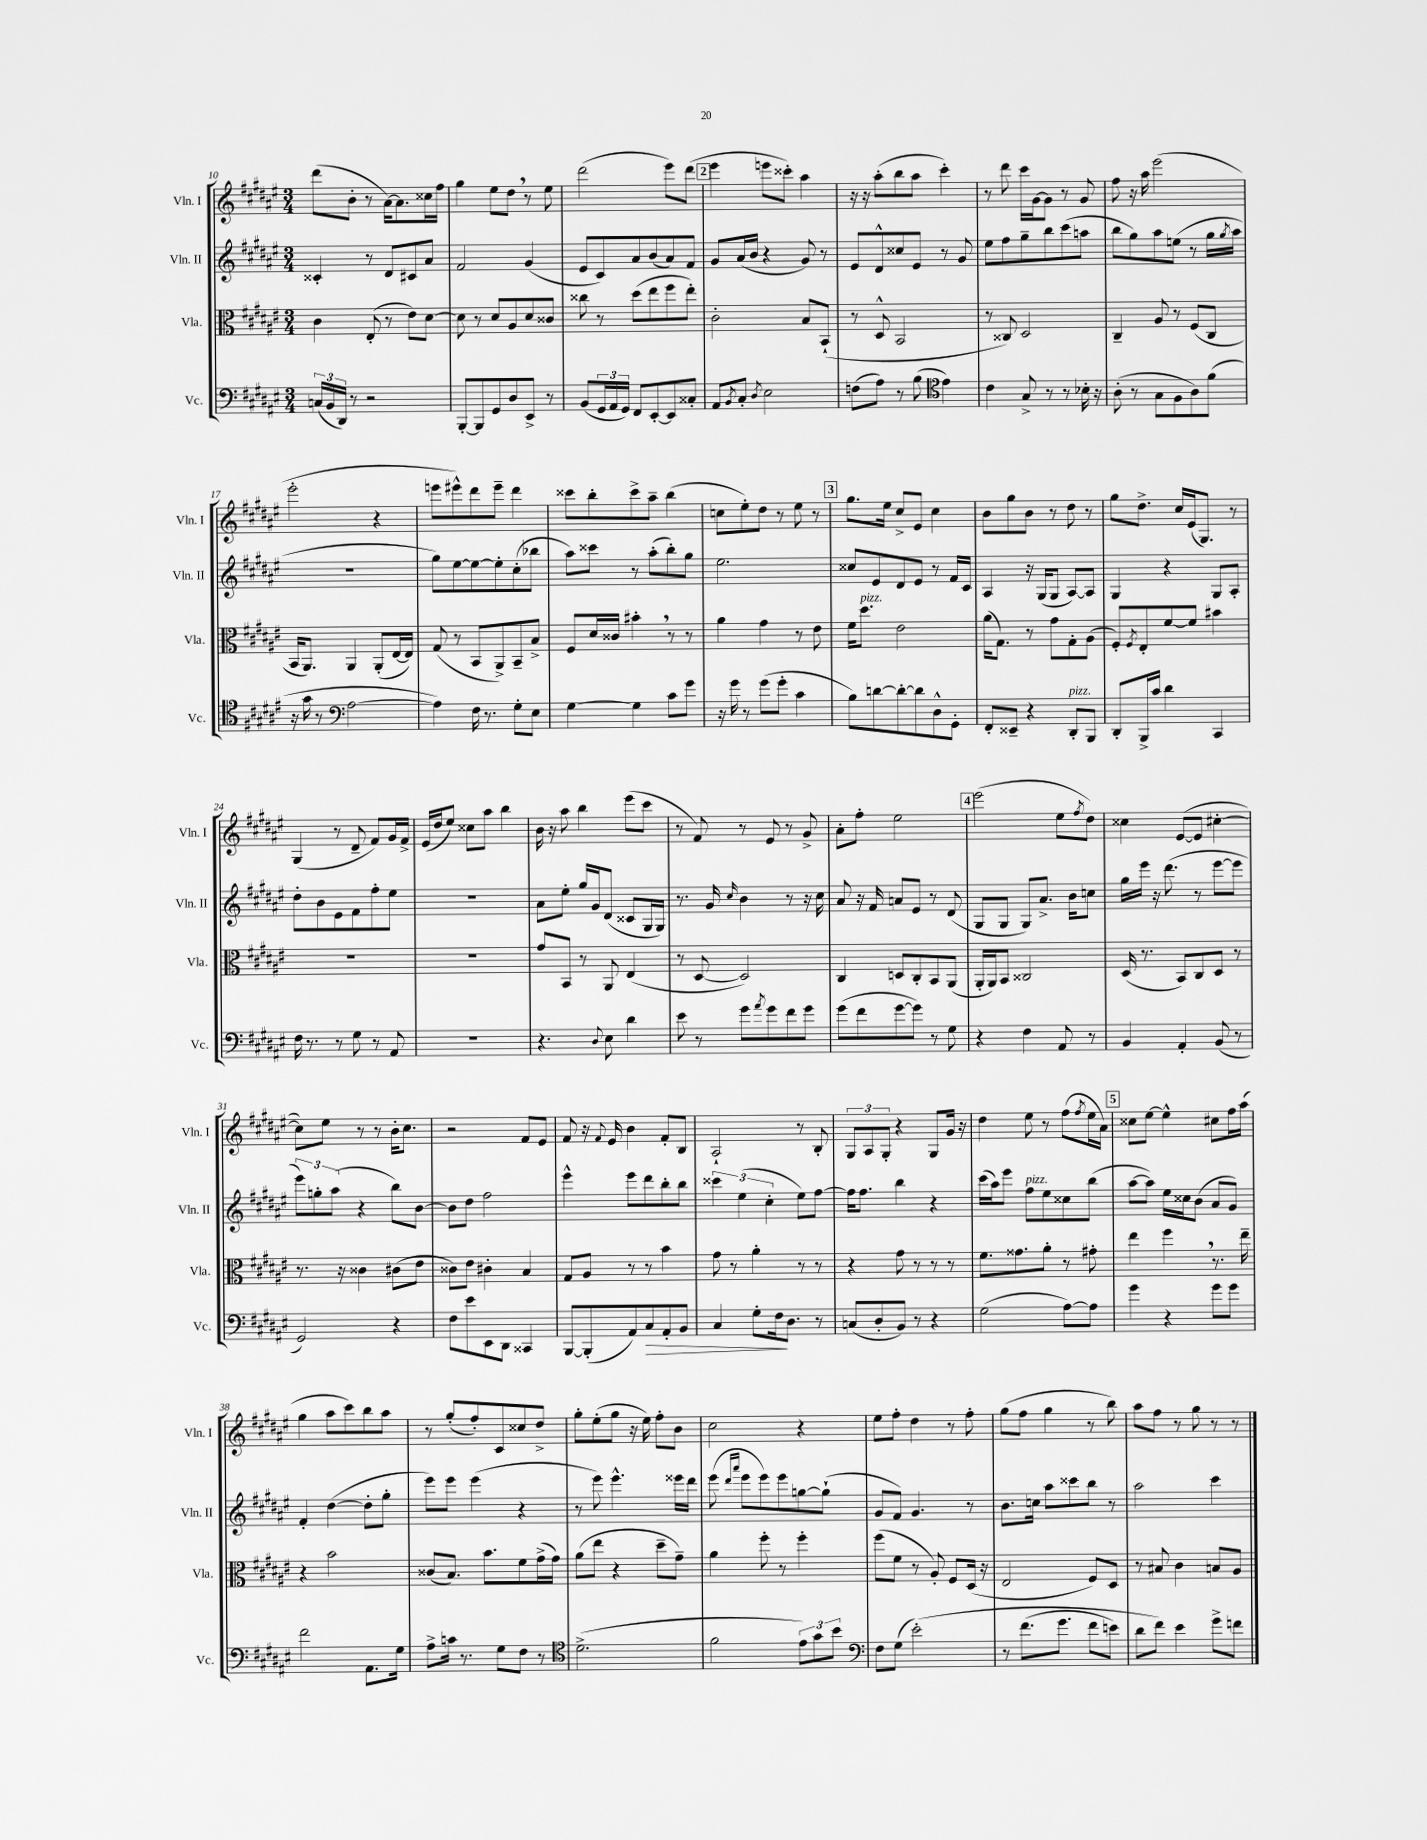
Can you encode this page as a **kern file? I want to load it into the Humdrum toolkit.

**kern	**kern	**kern	**kern
*staff4	*staff3	*staff2	*staff1
*clefF4	*clefC3	*clefG2	*clefG2
*k[f#c#g#d#a#e#]	*k[f#c#g#d#a#e#]	*k[f#c#g#d#a#e#]	*k[f#c#g#d#a#e#]
*M3/4	*M3/4	*M3/4	*M3/4
(24C	4c#	4c##'	(8ddd#
24BB	.	.	.
24DD#)	.	.	.
8r	.	.	8b'
2r	(8E#'	8r	8r
.	8r	8d#	[16a#)
.	.	.	8.a#]
.	8e#)	8c#	.
.	[8d#	8a#	16cc##
.	.	.	16ff#
=	=	=	=
[8BBB'	8d#]	2f#	4gg#
8BBB]	8r	.	.
8GG#	8d#	.	8ee#
8D#	8A#	.	8dd#
8EE#^	8d#	(4g#	8r
8r	8c##	.	8ee#
=	=	=	=
(8BB	8cc##	8e#	(2ddd#
24GG#	8r	8c#)	.
24AA#	.	.	.
24GG#)	.	.	.
8FF#	(8dd#	8a#	.
[8EE#'	8ee#	(8b	.
8EE#]	8ff#	8a#)	8eee#)
8C##'	8ee#')	8f#	(8ddd#
=	=	=	=
8AA#	2c#'	8g#	4eee#
8qBB	.	.	.
8C#'	.	(16a#	.
.	.	16b	.
8qD#	.	.	.
2E#	.	4r	8eee
.	.	.	8ccc##')
.	8B	8g#)	4aa#
.	(8BB`	8r	.
=	=	=	=
(8F	8r	8e#	16r
.	.	.	16r
8A#)	8D#^^	8d#^^	(8aa#'
8r	2BB	8cc##	8bb
(8B	.	8e#	8aa#
*clefC4	*	*	*
4e#)	.	8r	4ccc#')
.	.	8g#	.
=	=	=	=
4c#	8r	8ee#	8r
.	8C##)	8ff#	8ddd#
8G#^	2D#	8gg#~	16ccc#
.	.	.	[16g#
8r	.	8bb	8g#]
8r	.	(8ccc#	8r
16B-'	.	8aa	8g#
16r	.	.	.
=	=	=	=
(8A#'	4C#~	8bb	8ff#
8r	.	8gg#)	16r
.	.	.	16aa#
8G#	8A#	8aa#	(2eee#
8F#	8r	(8ee	.
8A#)	(8F#	8r	.
(8f#	8C#	16gg#	.
.	.	8qgg#	.
.	.	16aa#	.
=	=	=	=
16r	16BB	2.r	2eee#'
16g#	8.AA#)	.	.
8r	.	.	.
*clefF4	*	*	*
[2A#	4AA#	.	.
.	(8AA#'	.	4r
.	[16E#	.	.
.	16E#])	.	.
=	=	=	=
4A#])	(8G#	8gg#)	8eee
.	8r	[8ee#	8eee#^^)
16F#	8BB	8ee#_	8ddd#
8.r	.	.	.
.	8AA#^)	8ee#']	8eee#~
8G#'	8BB~	(8cc#'	4ddd#
8E#	8B^	8bb-	.
=	=	=	=
[4G#	8F#	8aa#)	8ccc##
.	16d#	8ccc##	8bb'
.	16c##	.	.
4G#]	4b#'	8r	8ccc##^
.	.	(8aa#'	8aa#~
8c#	8r	8bb')	(4bb
8g#	8r	8gg#	.
=	=	=	=
16r	4a#	2.ee#	8cc
16g#	.	.	.
8r	.	.	8ee#')
(8g#	4g#	.	8dd#
8g#'	.	.	8r
4c#	8r	.	8ee#
.	8e#	.	8r
=	=	=	=
8B)	16f#	8cc##	8.gg#
.	8.dd#	.	.
[8d	.	8e#	.
.	.	.	16ee#
8d'_	2e#	8d#	8cc#^
8d]	.	8e#	8e#
8D#^^	.	8r	4cc#
8GG#'	.	16f#	.
.	.	16c#	.
=	=	=	=
8FF#'	(16a#	4A#	8b
.	8.G#)	.	.
8EE##~	.	.	8gg#
4r	8r	16r	8b
.	.	(16G#	.
.	8g#	8G#	8r
8DD#'	8G#'	[8A#)	8dd#
8BBB	(8A#	8A#]	8r
=	=	=	=
8DD#'	8F#')	4G#	8gg#
.	8qF#	.	.
16BBB^	8E#'	.	8.dd#^
16c#	.	.	.
4d#	[8f#	4r	.
.	.	.	16cc#
.	8f#]	.	(16e#
.	.	.	8.G#)
4CC#	4b#	8G#	.
.	.	8A#'	8r
=	=	=	=
16F#	2.r	8dd#'	(4G#
8.r	.	.	.
.	.	8b	.
8r	.	8e#	8r
8G#	.	8f#	8d#~
8r	.	8ff#'	8f#)
8AA#	.	8ee#	16g#
.	.	.	16f#^
=	=	=	=
2.r	2.r	2.r	(16e#
.	.	.	16dd#
.	.	.	8ee#)
.	.	.	8cc##
.	.	.	8aa#
.	.	.	4bb
=	=	=	=
4.r	8g#	8a#	16b
.	.	.	16r
.	8BB	8ee#'	8aa#
.	8r	16gg#	4bb
.	.	16g#	.
8qqD#	.	.	.
8E#	8AA#	(8d#	.
4d#	(4E#	8c##	(8eee#
.	.	16G#	8ccc#
.	.	16G#)	.
=	=	=	=
8e#	8r	8.r	8r
8r	[8D#	.	8f#)
.	.	16g#	.
.	.	16qqcc#	.
8g#	2D#])	4b	8r
8qa#	.	.	.
8g#	.	.	8e#
8f#	.	8r	8r
8g#	.	16r	8g#^
.	.	16cc#	.
=	=	=	=
(8g#	4C#	8a#	8a#'
8f#	.	16r	8ff#'
.	.	16f#	.
[8g#	8D	8a	2ee#
8g#])	8C#'	8e#	.
8r	8BB	8r	.
8G#	(8AA#	(8d#	.
=	=	=	=
4r	16AA#'	8G#	(2eee#
.	16AA#)	.	.
.	8BB	8G#	.
4F#	2C##	8G#)	.
.	.	8.a#^	.
8AA#	.	.	8ee#
.	.	16b	.
.	.	.	8qff#
8r	.	8cc	8dd#)
=	=	=	=
4BB	(16D#	16gg#	4cc##
.	8.r	16eee#	.
.	.	16r	.
.	.	(8.ddd#	.
4AA#'	8BB)	.	([8e#
.	8C#	8r	8e#]
(8BB	8D#	[8eee#	[4cc#'
8r	8r	8eee#]	.
=	=	=	=
2GG#)	8.r	12eee#)	8cc#])
.	.	12gg'	.
.	.	.	8ee#
.	.	(12aa#	.
.	16r	.	.
.	4c##	4r	8r
.	.	.	8r
4r	(8c#	8bb)	16b'
.	.	.	8.cc#
.	8e#	[8b	.
=	=	=	=
8F#	8c##)	8b]	2r
8e#	8e#	8dd#	.
8EE#	4c#'	2ff#	.
8DD#	.	.	.
4CC##	4B	.	8f#
.	.	.	8e#
=	=	=	=
[8BBB	8G#	4eee#^^	8f#
(8BBB']	8A#	.	16r
.	.	.	8qqf#
.	.	.	16e#
8AA#)	8r	8eee#	4b
8C#	8r	8ddd#	.
8AA#'	4b	8bb'	8f#'
8BB	.	8bb	8B
=	=	=	=
4C#	8g#	6ccc##	2A#`
.	8r	.	.
.	.	(6ee#	.
8G#'	4a#'	.	.
.	.	6cc#'	.
16F#	.	.	.
8.D#	.	.	.
.	8r	8ee#)	8r
8r	8r	[8ff#	8B'
=	=	=	=
(8C	4r	16ff#]	12G#
.	.	8.ff#	.
.	.	.	12A#
8D#'	.	.	.
.	.	.	12G#'
8BB)	8g#	4bb	4r
8r	8r	.	.
4r	8r	4r	8G#
.	8r	.	16g#
.	.	.	16r
=	=	=	=
(2G#	8.f#	(16ccc#	4dd#
.	.	16aa#)	.
.	.	8eee#	.
.	8.g##	.	.
.	.	8ff#	8ee#
.	8a#'	8ee#	8r
[8A#)	8r	8cc##	(8ff#
.	.	.	8qff#
8A#]	8g#'	(8bb	16ee#
.	.	.	16a#)
=	=	=	=
4g#	4ee#	[8aa#	8cc##
.	.	8aa#])	[8ee#
4r	4ff#	16ee#	4ee#^^]
.	.	16cc##	.
.	.	(8b	.
8g#	8.r	8a#	8cc#
8g#	.	8g#)	16ff#
.	16ee#~	.	(16aa#
=	=	=	=
2f#	4r	4f#'	4gg#
.	2b	([4dd#	8aa#
.	.	.	8ccc#)
8.AA#	.	8dd#']	8bb
.	.	8gg#'	8aa#
16G#	.	.	.
=	=	=	=
8A#^	(8c##	8eee#)	8r
16c	8.B)	8eee#	(8gg#'
8.r	.	.	.
.	.	(4eee#	8ff#')
.	8.b	.	.
8G#	.	.	8c#
8F#	8f#	4r	8cc##
8r	(16g#^	.	8dd#^
.	16g#)	.	.
=	=	=	=
*clefC4	*	*	*
(2.d#^	(8a#	8r	8gg#'
.	8ee#	8eee#)	(8ee#'
.	4r	4.eee#^^	8gg#
.	.	.	16r
.	.	.	16ee#)
.	8dd#~	.	8ff#'
.	8g#~)	16eee##	8b
.	.	16ddd#	.
=	=	=	=
2f#	4a#	(8eee#	2cc#
.	.	16qqddd#	.
.	.	16qqaaa#	.
.	.	8eee#	.
.	8ff#'	8eee#)	.
.	8r	8eee#	.
12e#)	4ff#'	[8gg	4r
12g#	.	.	.
.	.	(8gg`]	.
12b	.	.	.
=	=	=	=
*clefF4	*	*	*
8F#	(8ff#	8g#	8ee#
(8G#	8f#	8f#)	8ff#'
&(2e#')	8r	4.g#	4dd#
.	8A#')	.	.
.	8F#	.	8r
.	(16D#	8r	8ff#'
.	16r	.	.
=	=	=	=
8r	2E#	8.b	(8gg#
(8.f#	.	.	8ff#
.	.	16cc	.
.	.	8aa#	4gg#
8.g#	.	.	.
.	.	8ccc##	.
8f#	8F#)	8bb	8r
8e)	8D#	8r	8bb)
=	=	=	=
8d#	8r	2aa#	8aa#
8f#&)	8B#	.	8ff#
4e#	4c#	.	8r
.	.	.	8gg#
8g#^	8B	4ccc#	8r
8f	8A#	.	8r
==	==	==	==
*-	*-	*-	*-
